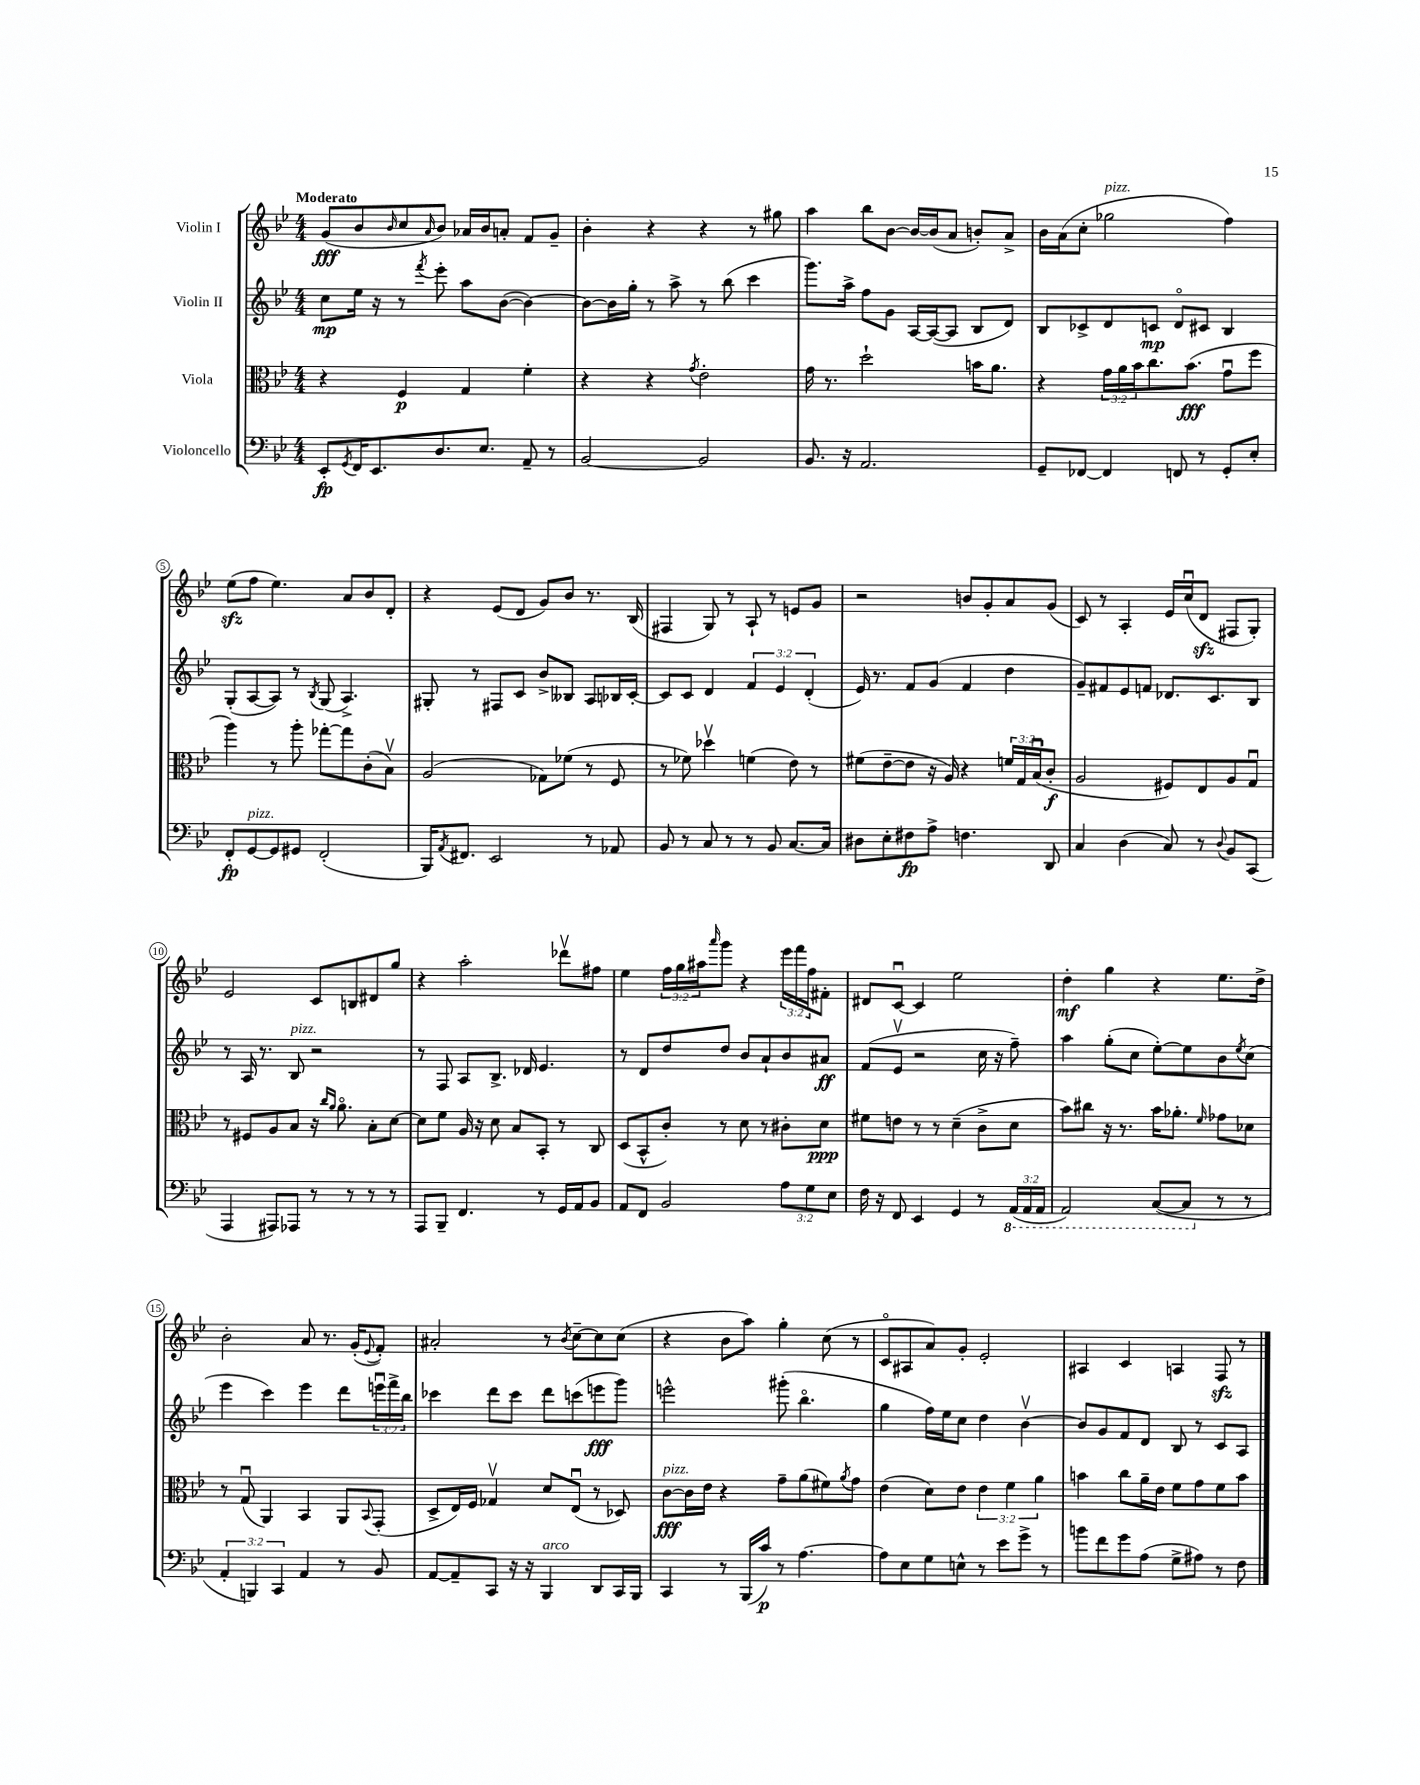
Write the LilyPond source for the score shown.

<<
\new StaffGroup <<
\new Staff = "s0" \with { instrumentName = "Violin I" } {
    \clef treble \key bes \major \numericTimeSignature \time 4/4 \override Staff.TupletNumber.text = #tuplet-number::calc-fraction-text \tempo "Moderato"
    g'8\fff( bes'8 \grace { bes'16 } c''8 \grace { a'16 } bes'8) aes'16 bes'16 a'8-. f'8 g'8-- |
    bes'4-. r4 r4 r8 gis''8 |
    a''4 bes''8 bes'8~ bes'16~ bes'16( a'8 b'8-.) a'8-> |
    bes'16 a'16( c''8-. ges''2^\markup { \italic "pizz." } f''4) |
    ees''8\sfz( f''8 ees''4.) a'8 bes'8 d'8-. |
    r4 ees'8( d'8 g'8) bes'8 r8. bes16( |
    fis4 g8) r8 a8-! r8 e'8 g'8 |
    r2 b'8 g'8-. a'8 g'8( |
    c'8) r8 a4-. ees'16 c''16\downbow( d'8\sfz fis8 g8-.) |
    ees'2 c'8 b8 dis'8 g''8 |
    r4 a''2-. des'''8\upbow fis''8 |
    ees''4 \tuplet 3/2 { f''16 g''16 ais''16 } \grace { a'''16 } g'''8 r4 \tuplet 3/2 { ees'''16 f'''16 f''16 } fis'8-. |
    dis'8 c'8~\downbow c'4 ees''2 |
    d''4-.\mf g''4 r4 ees''8. d''16-> |
    bes'2-. a'8 r8. g'16-.( \appoggiatura { ees'8 } f'8-.) |
    ais'2-. r8 \acciaccatura { bes'8 } c''8~-- c''8 c''8( |
    r4 bes'8 a''8) g''4-. c''8( r8 |
    c'8\flageolet ais8 a'8) g'8-. ees'2-. |
    ais4 c'4 a4 f8\sfz r8 \bar "|." |
}
\new Staff = "s1" \with { instrumentName = "Violin II" } {
    \clef treble \key bes \major \numericTimeSignature \time 4/4 \override Staff.TupletNumber.text = #tuplet-number::calc-fraction-text
    c''8\mp ees''16 r16 r8 \acciaccatura { f'''8 } ees'''8-. a''8 bes'8~( bes'4~) |
    bes'8~ bes'16 g''16-. r8 a''8-> r8 bes''8( c'''4 |
    g'''8.) a''16-> f''8 g'8 a16~ a16~( a8 bes8 d'8) |
    bes8 ces'8-> d'8 c'8\mp d'8\flageolet cis'8 bes4 |
    g8-.( a8~ a8) r8 \acciaccatura { bes8 } g8( a4.->) |
    gis8-. r8 fis8 c'8 bes'8-> beses8 a8 bes16 c'16~-. |
    c'8 c'8 d'4 \tuplet 3/2 { f'4 ees'4 d'4-.( } |
    ees'16) r8. f'8 g'8( f'4 d''4 |
    g'8--) fis'8 ees'8 f'8 des'8. c'8. bes8 |
    r8 a16 r8. bes8^\markup { \italic "pizz." } r2 |
    r8 f8 a8 bes8.-> des'16 ees'4. |
    r8 d'8 d''8 d''8 bes'8 a'8-! bes'8 ais'8\ff |
    f'8( ees'8\upbow r2 c''16 r16 f''8--) |
    a''4 g''8-.( c''8 ees''8~-.) ees''8 bes'8 \acciaccatura { ees''8 } c''8( |
    ees'''4 c'''4) ees'''4 d'''8 \tuplet 3/2 { e'''16\downbow f'''16-> bes''16 } |
    ces'''4 d'''8 ces'''8 d'''8 c'''8( e'''8\fff g'''8) |
    e'''2-^ gis'''8-.( bes''4.\flageolet |
    g''4 f''16) ees''16 c''8 d''4 bes'4~\upbow |
    bes'8 g'8 f'8 d'8 bes8 r8 c'8 a8 \bar "|." |
}
\new Staff = "s2" \with { instrumentName = "Viola" } {
    \clef alto \key bes \major \numericTimeSignature \time 4/4 \override Staff.TupletNumber.text = #tuplet-number::calc-fraction-text
    r4 f4\p g4 f'4-. |
    r4 r4 \acciaccatura { g'8 } ees'2-. |
    g'16 r8. d''2-! b'16 a'8. |
    r4 \tuplet 3/2 { g'16 a'16 bes'16 } c''8. bes'8.\fff( g'8\downbow f''8 |
    a''4) r8 a''8-. ges''8~-. ges''8 c'8-.( bes8\upbow) |
    a2( ges8) fes'8( r8 f8 |
    r8 fes'8) des''4\upbow f'4( ees'8) r8 |
    fis'8( ees'8~-- ees'8 r16 a16) r4 \tuplet 3/2 { f'16 g16 bes16\downbow( } c'8-.\f |
    a2 fis8) ees8 a8 g8\downbow |
    r8 fis8 a8 bes8 r16 \grace { c''16 a'16 } a'8.\flageolet bes8-. d'8~ |
    d'8 f'8 a16 r16 d'8 bes8 bes,8-. r8 c8 |
    d8( bes,8-^ c'8-.) r8 d'8 r8 cis'8-. d'8\ppp |
    fis'8 e'8 r8 r8 d'4--( c'8-> d'8 |
    bes'8) cis''8 r16 r8. bes'16 aes'8.-. \grace { f'16 } ges'8 des'8 |
    r8 g8\downbow( a,4) bes,4 a,8 \appoggiatura { bes,8 } g,8-.( |
    d8-> ees16) f16 ges4\upbow d'8 ees8\downbow( r8 des8) |
    c'8~\fff^\markup { \italic "pizz." } c'16 ees'16 r4 g'8-- a'8( fis'8) \acciaccatura { a'8 } g'8 |
    ees'4( d'8) ees'8 \tuplet 3/2 { ees'4 f'4 a'4 } |
    b'4 c''8 a'16-- ees'16 f'8 g'8 f'8 b'8 \bar "|." |
}
\new Staff = "s3" \with { instrumentName = "Violoncello" } {
    \clef bass \key bes \major \numericTimeSignature \time 4/4 \override Staff.TupletNumber.text = #tuplet-number::calc-fraction-text
    ees,8-.\fp \acciaccatura { g,8 } f,16 ees,8. d8. ees8. a,8-- r8 |
    bes,2~ bes,2 |
    bes,8. r16 a,2. |
    g,8-- fes,8~ fes,4 f,8 r8 g,8-. ees8-. |
    f,8-.\fp g,8~^\markup { \italic "pizz." } g,8 gis,8 f,2-.( |
    bes,,16) \acciaccatura { a,8 } fis,8. ees,2 r8 aes,8 |
    bes,8 r8 c8 r8 r8 bes,8 c8.~ c16 |
    dis8 ees8-. fis8\fp a8-> f4. d,8 |
    c4 d4( c8) r8 \appoggiatura { d8 } bes,8 c,8( |
    a,,4 ais,,8) aes,,8 r8 r8 r8 r8 |
    a,,8 bes,,8-- f,4. r8 g,16 a,16 bes,8 |
    a,8 f,8 bes,2 \tuplet 3/2 { a8 g8 ees8 } |
    f16 r16 f,8 ees,4 g,4 r8 \tuplet 3/2 { \ottava #-1 a,,16( a,,16 a,,16 } |
    a,,2) c,8~( c,8 \ottava #0 r8 r8 |
    \tuplet 3/2 { a,4-. b,,4) c,4 } a,4 r8 bes,8 |
    a,8~ a,8-- c,8 r16 r16 bes,,4^\markup { \italic "arco" } d,8 c,16 bes,,16 |
    c,4 r8 bes,,16( c'16\p) r8 a4.~ |
    a8 ees8 g8 e8-^ r8 ees'8 g'8-> r8 |
    b'8 f'8 g'8 a8( g8-> ais8) r8 f8 \bar "|." |
}
>>
>>
\layout { \context { \Score \override BarNumber.stencil = #(make-stencil-circler 0.1 0.3 ly:text-interface::print) } }
